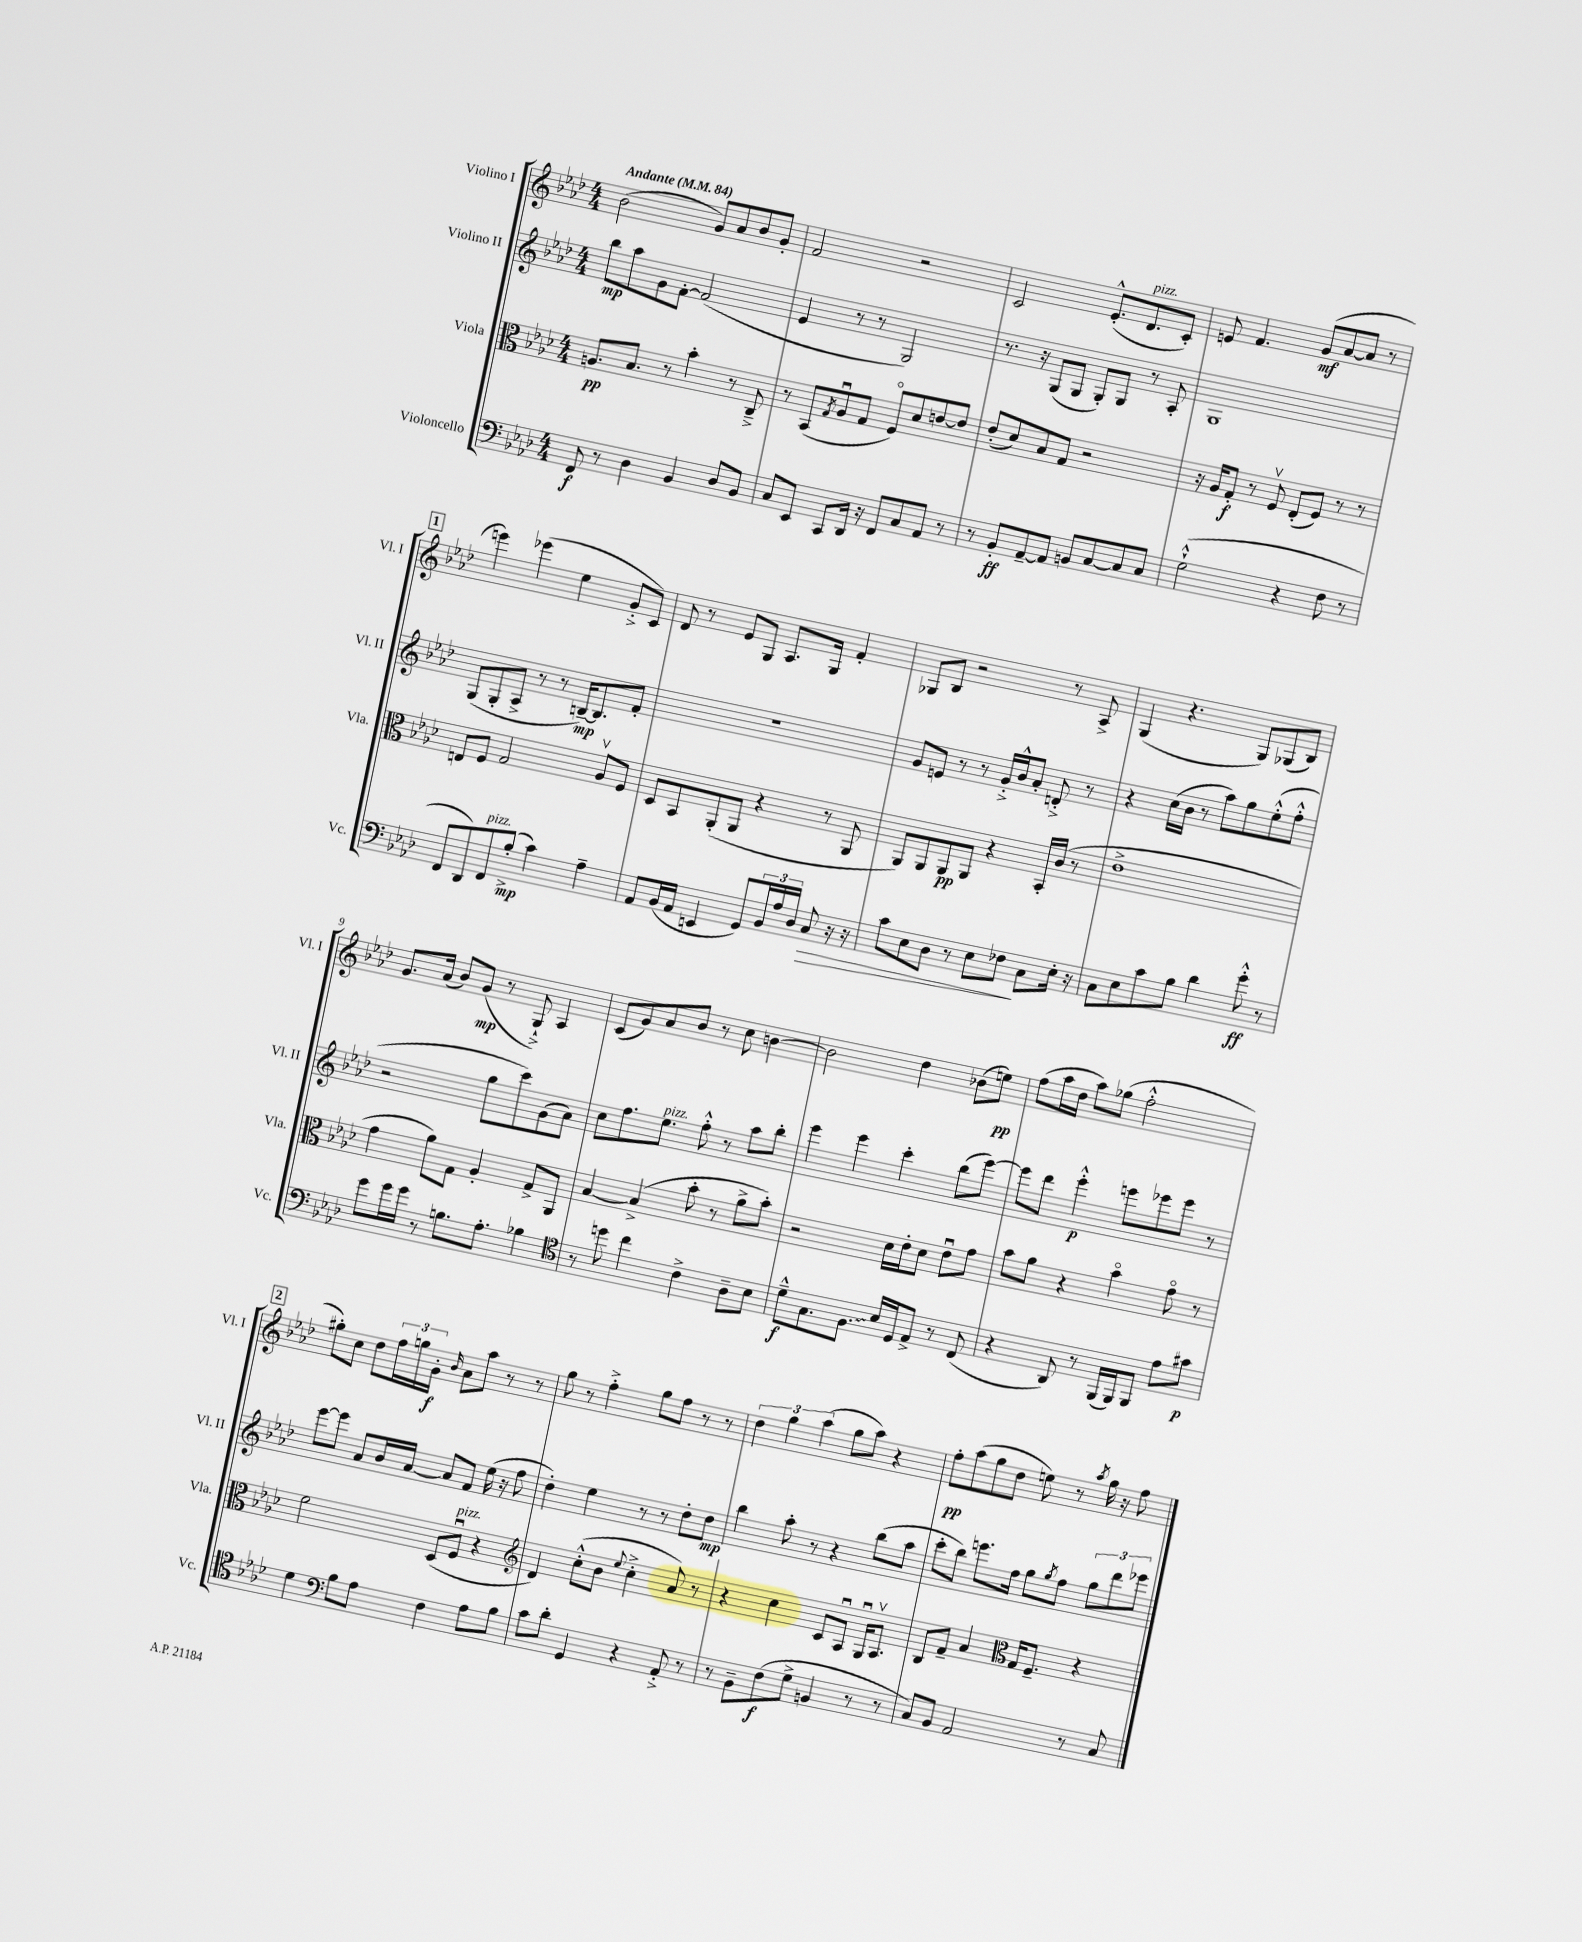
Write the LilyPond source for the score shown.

<<
\new StaffGroup <<
\new Staff = "s0" \with { instrumentName = "Violino I" shortInstrumentName = "Vl. I" } {
    \clef treble \key aes \major \numericTimeSignature \time 4/4 \tempo "Andante" 4 = 84
    bes'2( g'8) aes'8 bes'8 g'8-. |
    f'2 r2 |
    c'2 ees'8.-.-^( des'8.^\markup { \italic "pizz." } c'8-.) |
    e'8 f'4. g'8\mf( aes'8~ aes'8 r8 |
    \mark \markup { \box "1" } e'''4) ees'''4( ees''4 g'8-.-> c'8) |
    des'8 r8 ees'8 g8 aes8. g16 f'4-. |
    ges8 bes8 r2 r8 aes8-> |
    g4( r4. g8) ges8( bes8) |
    g'8. aes'16( bes'8) g'8\mp( r8 g8-!->) aes4 |
    c'8( g'8) aes'8 bes'8 r8 c''8 b'4~ |
    b'2 des''4 bes'8( e''8\pp) |
    f''8( aes''16 des''16 aes''8) ges''8( f''2-.-^ |
    \mark \markup { \box "2" } gis''8-.) c''8 des''8 \tuplet 3/2 { f''16 g''16 g'16-.\f } \grace { bes'16 } aes'8 aes''8 r8 r8 |
    g''8 r8 f''4-.-> g''8 f''8 r8 r8 |
    \tuplet 3/2 { des''4 g''4 aes''4( } g''8 aes''8) r4 |
    f''8-.\pp aes''8( g''8 des''8 e''8) r8 \acciaccatura { aes''8 } g''16 r16 f''8 \bar "|." |
}
\new Staff = "s1" \with { instrumentName = "Violino II" shortInstrumentName = "Vl. II" } {
    \clef treble \key aes \major \numericTimeSignature \time 4/4
    bes''8\mp aes''8 g'8 f'8~-. f'2( |
    ees'4 r8 r8 g2) |
    r8. r16 g8( g8 g8-.) g8 r8 aes8-. |
    g1 |
    \mark \markup { \box "1" } g8( g8-. aes8-> r8 r8 b16~--\mp) b8. f'8-. |
    r1 |
    g'8 e'8 r8 r8 g'16-.-> bes'16-^ aes'8-. d'8-.-> r8 |
    r4 c''16( bes'16 r8 aes''8) g''8 ees''8-.-^( f''8-.-^ |
    r2 g''8 c'''8) g'8( aes'8) |
    c''8 f''8. ees''8.^\markup { \italic "pizz." } f''8-.-^ r8 aes''8 bes''8-. |
    ees'''4 ees'''4 c'''4-. bes''8( ees'''8~) |
    ees'''8 des'''8 ees'''4-.-^\p e'''8 ees'''8 ees'''8 r8 |
    \mark \markup { \box "2" } ees'''8~ ees'''8 aes'8 bes'16 aes'16~ aes'8 f'8 ees''16( r16 f''8 |
    des''4-.) ees''4 r8 r8 des''8-. des''8\mp |
    bes''4 aes''8-. r8 r4 bes''8( aes''8 |
    c'''8-. bes''8) e'''8. f''16 g''8 \acciaccatura { g''8 } f''8 \tuplet 3/2 { g''8 des'''8 ees'''8 } \bar "|." |
}
\new Staff = "s2" \with { instrumentName = "Viola" shortInstrumentName = "Vla." } {
    \clef alto \key aes \major \numericTimeSignature \time 4/4
    a8.\pp bes8. r8 bes'4-. r8 c8---> |
    r8 bes,8( \acciaccatura { g8 } aes8\downbow g8 f8\flageolet) des'8 e'8~ e'8 |
    ees'8-.( des'8) bes8 g8 r2 |
    r16 aes16 g8-.\f r8 f8\upbow ees8-.( f8) r8 r8 |
    \mark \markup { \box "1" } e8 f8 g2 aes8\upbow f8 |
    des8 bes,8 aes,8-.( aes,8 r4 r8 aes,8 |
    aes,8) aes,8 aes,8\pp aes,8 r4 bes,16-. c'16( r8 |
    ees'1-> |
    g'4 aes'8) g8 aes4-. g8-> aes,8 |
    bes4~ bes4->( bes'8-. r8 aes'8-> bes'8-.) |
    r2 des'16 ees'16-. des'8 ees'8\downbow g'8 |
    bes'8 aes'8 r4 bes'4\flageolet g'8\flageolet r8 |
    \mark \markup { \box "2" } f'2 des8( f8\downbow^\markup { \italic "pizz." } r4 |
    \clef treble des'4) c''8-.-^( bes'8 \appoggiatura { ees''8 } c''4-.-> aes'8) r8 |
    r4 c''4 c'8 aes8\downbow g16\downbow aes8.\upbow |
    bes8 f'8-- aes'4 \clef alto g16 f8.-- r4 \bar "|." |
}
\new Staff = "s3" \with { instrumentName = "Violoncello" shortInstrumentName = "Vc." } {
    \clef bass \key aes \major \numericTimeSignature \time 4/4
    f,8\f r8 des4 bes,4 des8 bes,8 |
    c8 ees,8 c,8 des,16 r16 f,8 c8 aes,8 r8 |
    r8 bes,8-.\ff aes,8~-- aes,8 b,8 c8~ c8 c8 |
    g2-!-^( r4 f8 r8 |
    \mark \markup { \box "1" } f,8 des,8) f,8^\markup { \italic "pizz." } bes8-.->\mp( c'4) aes4-- |
    aes,8 bes,16( aes,16 e,4 g,8) \tuplet 3/2 { bes,16 aes16 des16 } c8\> r16 r16 |
    c'8 ees8 des8 r8 ees8 fes8\! c8 ees16-. r16 |
    c8 ees8 c'8 bes8 des'4 g'8-.-^\ff r8 |
    g'8 g'16 g'16 r8 b8. aes8.-. bes4 |
    \clef tenor r8 d''8 c''4 c'4-> aes8-- bes8 |
    des'8---^\f g8. \once \override Glissando.style = #'zigzag f8.\glissando bes16 des16 ees8-> r8 c8( |
    r4 aes,8) r8 f,16( f,16) f,8 ees'8 gis'8\p |
    \mark \markup { \box "2" } des'4 \clef bass bes8 aes8 f4 aes8 bes8 |
    c'8 des'8-. g,4 r4 aes,8-.-> r8 |
    r8 bes,8-- f8\f( g8-> b,4 r8 r8 |
    c8) bes,8 aes,2 r8 c8 \bar "|." |
}
>>
>>
